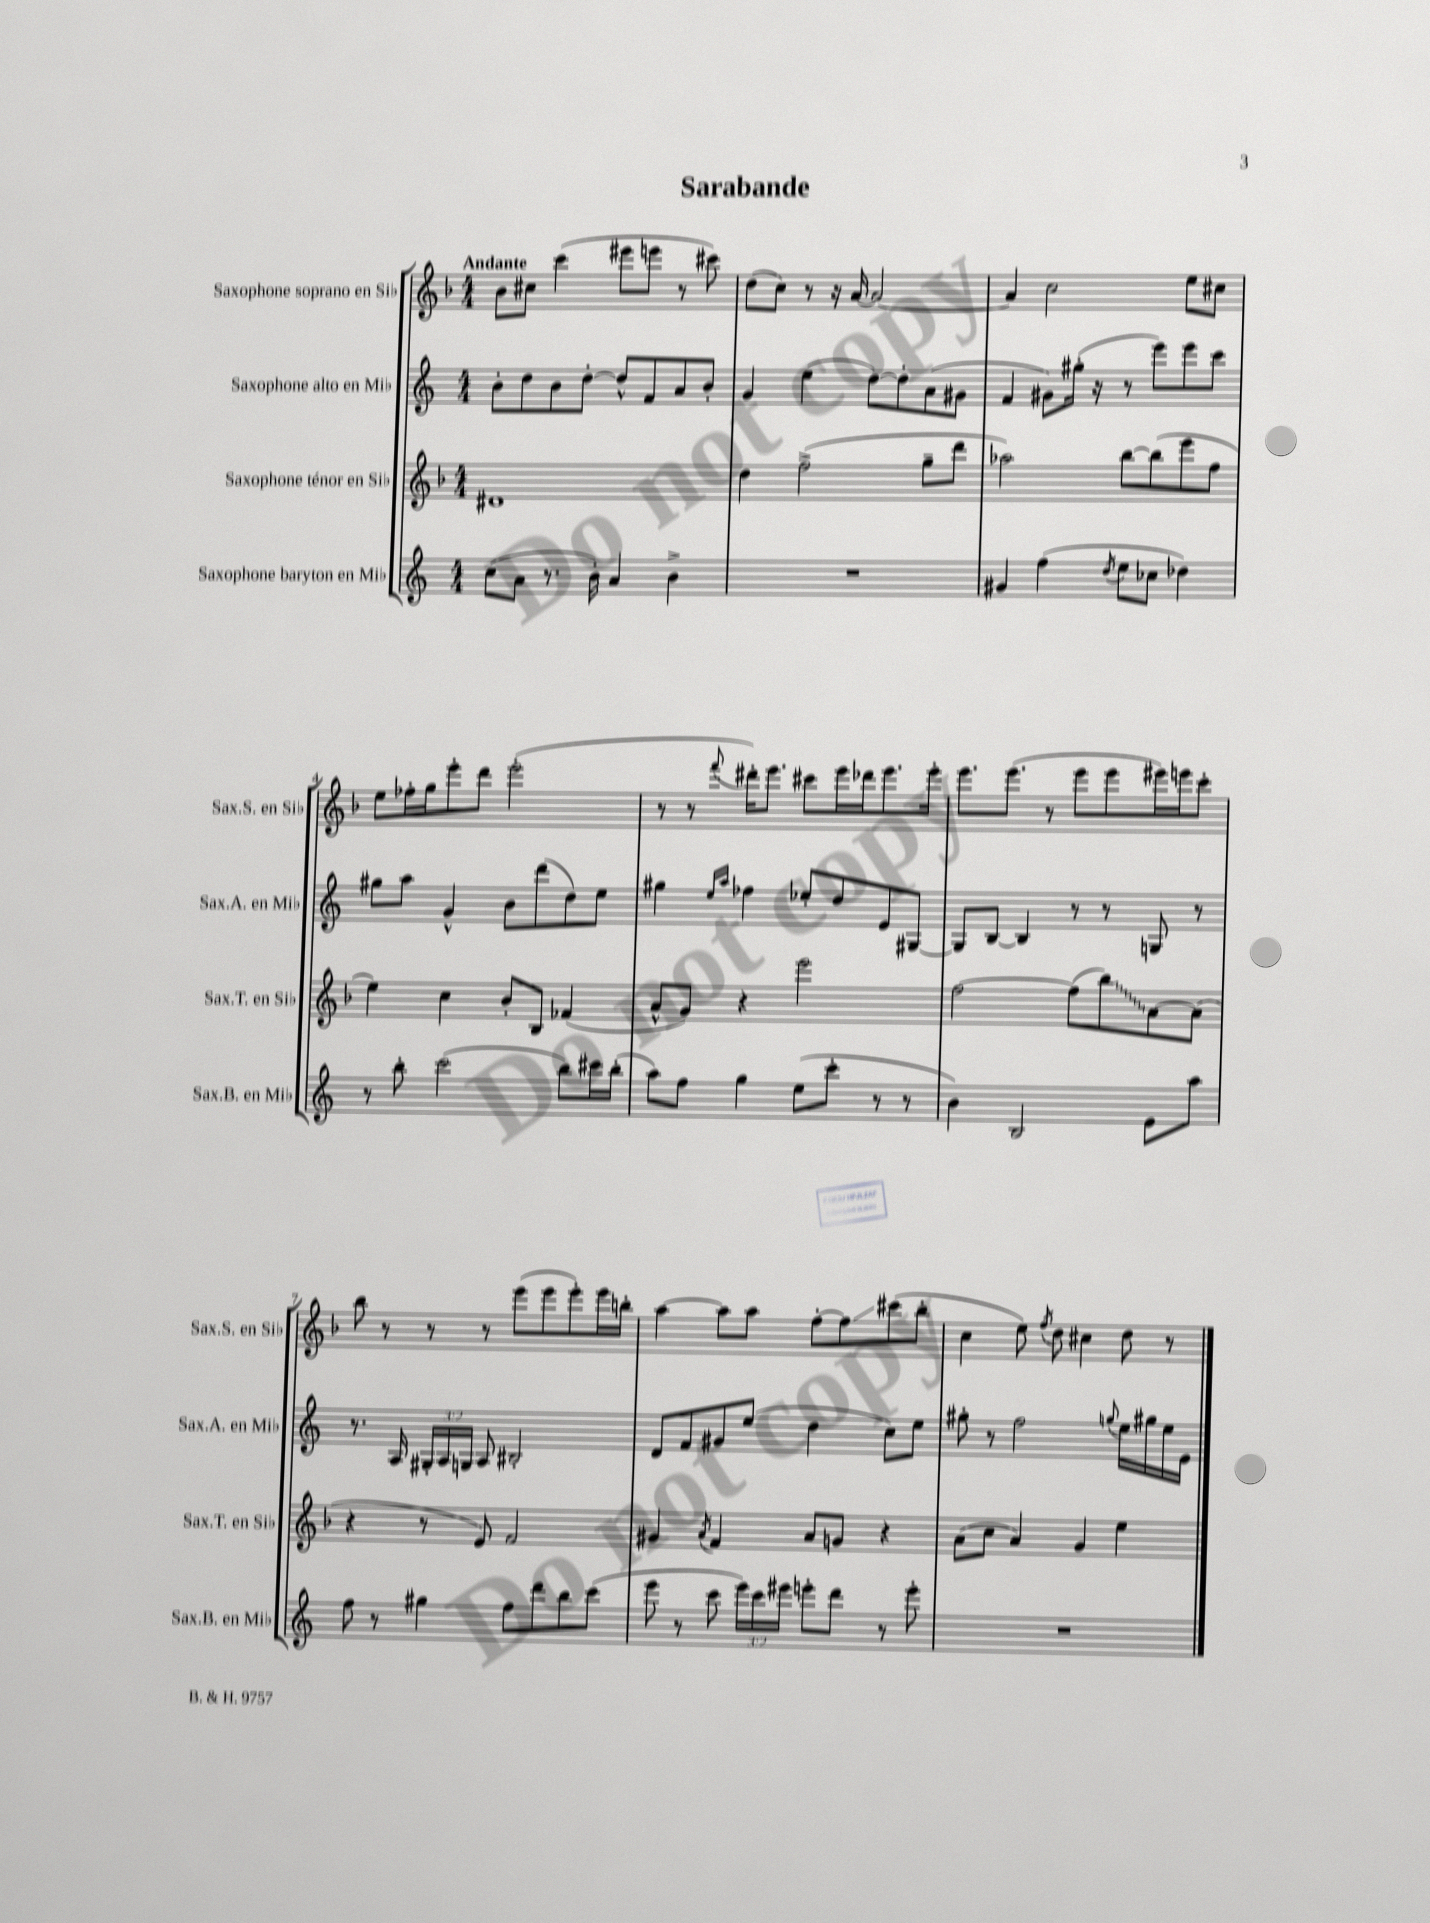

**kern	**kern	**kern	**kern
*staff4	*staff3	*staff2	*staff1
*clefG2	*clefG2	*clefG2	*clefG2
*k[]	*k[b-]	*k[]	*k[b-]
*M4/4	*M4/4	*M4/4	*M4/4
(8cc	1d#	8b'	8b-
8a	.	8dd	8cc#
8.r	.	8b	(4ccc
.	.	[8dd'	.
16b')	.	.	.
4a	.	8dd^^]	8eee#
.	.	8f	8eee
4b^	.	8a	8r
.	.	8b'	8ccc#)
=	=	=	=
1r	4dd	4g	(8dd
.	.	.	8cc)
.	(2ff^	(4ee	8r
.	.	.	16r
.	.	.	[16a
.	.	[8dd)	2a_
.	.	8dd']	.
.	8gg~	(8a	.
.	8ddd	8g#	.
=	=	=	=
4g#	2aa-)	4f	4a]
(4ff	.	8g#)	2cc
.	.	(16gg#'	.
.	.	16r	.
8qdd	.	.	.
8ee	[8bb-	8r	.
8cc-	(8bb-]	8eee)	.
4dd-)	8eee	8eee	8ee
.	8ff	8ccc	8cc#
=	=	=	=
8r	4ee)	8gg#	8ee
8bb'	.	8aa	16ff-'
.	.	.	16gg
(2ccc	4cc	4g^^	8eee'
.	.	.	8ddd
.	8b-'	8b	(2eee'
.	8B-	(8ddd	.
8bb)	(4f-	8dd)	.
16ccc#	.	8ee	.
(16bb'	.	.	.
=	=	=	=
8aa)	8a^^	4gg#	8r
8ff	8g)	.	8r
.	.	16qqee	.
.	.	16qqaa	8qqfff
4gg	4r	4ff-	16ddd#')
.	.	.	8.eee
(8ee	2eee	8ee-'	8ccc#
8ccc'	.	8dd	16eee
.	.	.	16ddd-
8r	.	8e	8.eee
8r	.	[8G#	.
.	.	.	16eee'
=	=	=	=
4b)	[2ff	8G#]	8.eee
.	.	[8B	.
.	.	.	(8.eee
2B	.	4B]	.
.	.	.	8r
.	(8ff]	8r	8eee
.	8bb-)	8r	8eee
8e	[8a	8G	16eee#)
.	.	.	16eee
8aa	(8a]	8r	8ccc'
=	=	=	=
8ff	4r	8.r	8bb-
8r	.	.	8r
.	.	16A	.
4gg#	8r	24G#'	8r
.	.	24A	.
.	.	24G	.
.	8e)	8A	8r
8ff	2f	2B#'	(8eee
8ddd	.	.	8eee
8bb	.	.	8eee')
(8ccc	.	.	16eee
.	.	.	16bb'
=	=	=	=
8eee	4g#	8d	[4aa
8r	.	8f	.
.	8qa	.	.
8ccc	4f	8g#	8aa]
24eee)	.	(8ee	8aa
24ccc	.	.	.
24eee#	.	.	.
8eee'	8a	4dd	[8ff'
8ddd	8g	.	8ff]
8r	4r	8cc)	(8ccc#
8eee'	.	8ee	8bb-'
=	=	=	=
1r	(8a	8gg#'	4cc
.	8cc	8r	.
.	4a)	2ff	8ee)
.	.	.	8qff
.	.	.	8dd
.	4g	.	4cc#
.	.	8qqgg	.
.	4ee	16ee	8dd
.	.	16gg#	.
.	.	16ee	8r
.	.	16e	.
==	==	==	==
*-	*-	*-	*-
